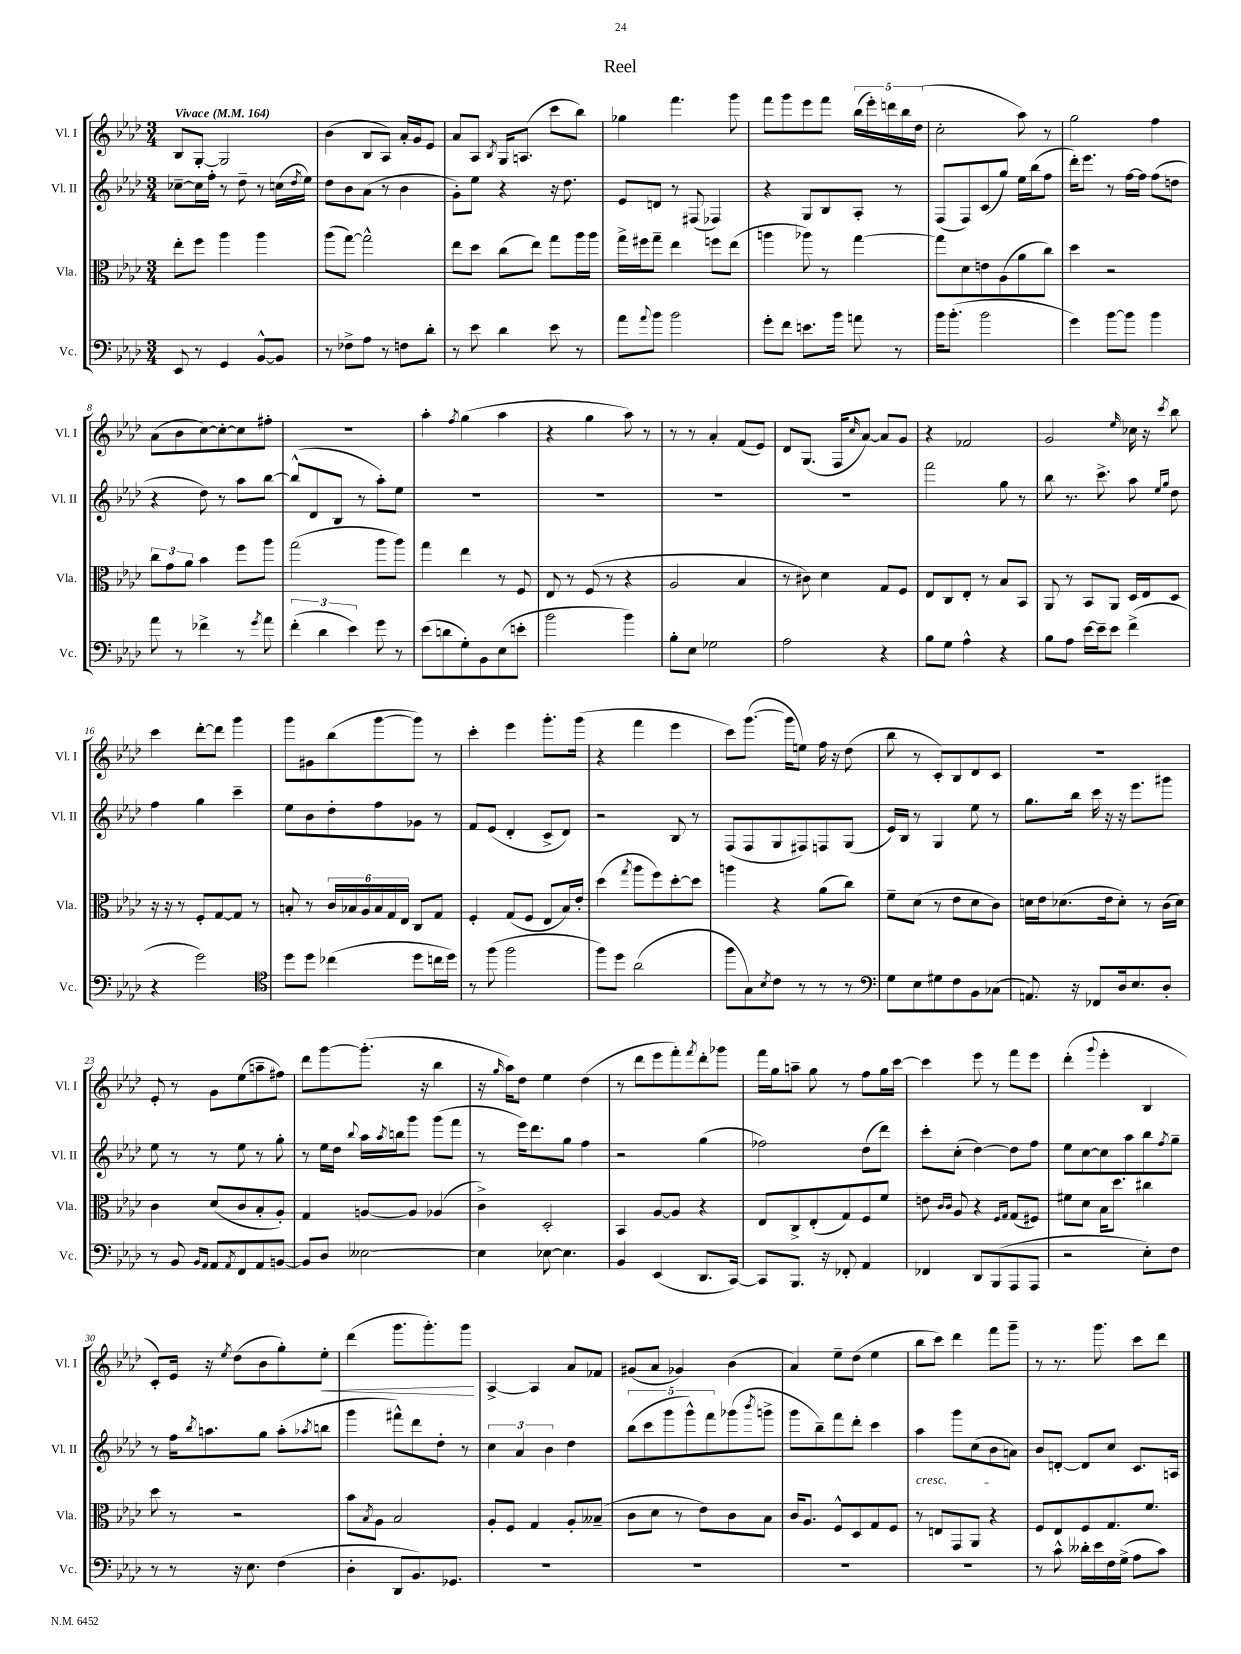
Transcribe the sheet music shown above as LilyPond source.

\header { title = "Reel" }
<<
\new StaffGroup <<
\new Staff = "s0" \with { instrumentName = "Vl. I" shortInstrumentName = "Vl. I" } {
    \clef treble \key aes \major \numericTimeSignature \time 3/4 \tempo "Vivace" 4 = 164
    bes8 g8~-. g2 |
    bes'4( bes8 aes8) aes'16-. g'16 ees'8 |
    aes'8 aes8 \acciaccatura { bes8 } g16 a8.( c'''8 bes''8) |
    ges''4 f'''4. g'''8 |
    f'''8 g'''8 ees'''8 f'''8 \tuplet 5/4 { bes''16( ees'''16-.) d'''16 bes''16 des''16( } |
    c''2-. aes''8) r8 |
    g''2 f''4 |
    aes'8( bes'8 c''8~) c''8~-. c''8 fis''8-. |
    R2. |
    aes''4-. \acciaccatura { f''8 } g''4( aes''4 |
    r4 g''4 aes''8) r8 |
    r8 r8 aes'4-. f'8( ees'8) |
    des'8 g8.( f16 \grace { c''16 } aes'8~) aes'8 g'8 |
    r4 fes'2 |
    g'2 \grace { ees''16 } ces''16 r16 \acciaccatura { c'''8 } bes''8 |
    c'''4 des'''8~-. des'''8 g'''4 |
    g'''8 gis'8 bes''8( g'''8~ g'''8) r8 |
    c'''4-. ees'''4 g'''8.-. g'''16( |
    r4 f'''4 ees'''4 |
    c'''8) g'''8.~( g'''16 e''8) f''16 r16 des''8( |
    bes''8 r8 c'8-.) bes8 des'8 c'8 |
    R2. |
    ees'8-. r8 g'8 ees''8( a''8-- fis''8) |
    des'''8 g'''8~ g'''8.-.( r16 bes''4 |
    r16 \grace { g''16 } aes''16) des''8 ees''4 des''4( |
    r8 des'''8 ees'''8 f'''8-.) \acciaccatura { f'''8 } des'''8-. ges'''8 |
    f'''16 g''16 a''8-- g''8 r8 f''8 g''16 c'''16~ |
    c'''4 ees'''8 r8 f'''8 ees'''8 |
    des'''4-.( \appoggiatura { g'''8 } ees'''4-. bes4 |
    c'8-.) ees'16 r16 \acciaccatura { ees''8 } des''8( bes'8 g''8-.) ees''8-.\< |
    des'''4( g'''8. g'''8.-.) g'''8\! |
    aes4~-> aes4 aes'8 fes'8 |
    gis'8( aes'8 ges'4) bes'4( |
    aes'4) ees''8-- des''8( ees''4 |
    bes''8 c'''8) des'''4 f'''8 g'''8-- |
    r8 r8. g'''8. c'''8 des'''8 \bar "|." |
}
\new Staff = "s1" \with { instrumentName = "Vl. II" shortInstrumentName = "Vl. II" } {
    \clef treble \key aes \major \numericTimeSignature \time 3/4
    ces''8~-- ces''16 f''16-. r8 des''8-- r8 c''16( \acciaccatura { des''8 } ees''16) |
    des''8 bes'8 aes'8( r8 bes'4 |
    g'8-.) ees''8 r4 r16 des''8. |
    ees'8 d'8 r8 fis8( fes4) |
    r4 g8 bes8 aes8-. r8 |
    f8( f8) c'8( g''8) ees''16 bes''16( f''8 |
    des'''16-.) ees'''8. r8 f''16~ f''16 f''8( d''8 |
    r4 des''8) r8 aes''8 bes''8~ |
    bes''8-^( des'8 bes8 r8 aes''8-.) ees''8 |
    R2. |
    R2. |
    R2. |
    R2. |
    f'''2 g''8 r8 |
    bes''8 r8. c'''8.-> aes''8 \grace { ees''16 g''16 } des''8 |
    f''4 g''4 c'''4-- |
    ees''8 bes'8 des''8-. f''8 ges'8 r8 |
    f'8 ees'8( des'4-. c'8-> des'8) |
    r2 bes8 r8 |
    f8( f8 g8 fis8) f8 g8( |
    ees'16) bes16 r8 g4 ees''8 r8 |
    g''8. bes''16 c'''16 r16 r16 ees'''8. gis'''8 |
    ees''8 r8 r8 ees''8 r8 g''8-. |
    r8 ees''16 des''16 \appoggiatura { bes''8 } aes''16 \acciaccatura { aes''8 } b''16 g'''8 g'''8( f'''8 |
    r8 ees'''16) des'''8. g''8 f''4 |
    r2 g''4( |
    fes''2) des''8( des'''8) |
    c'''8-. c''8-.( des''4~) des''8 f''8 |
    ees''8 c''8~ c''8 aes''8 bes''8 \acciaccatura { f''8 } g''8-- |
    r8 f''16 \acciaccatura { bes''8 } a''8. g''8 a''8-.( \acciaccatura { aes''8 } b''8 |
    g'''4 fis'''8-^) des'''8 des''8-. r8 |
    \tuplet 3/2 { c''4 aes'4 bes'4 } des''4 |
    \tuplet 5/4 { bes''8( c'''8 g'''8 g'''8-^) f'''8 } ges'''8( \acciaccatura { bes'''8 } g'''8-> |
    g'''8 bes''8--) f'''8 des'''8-. c'''4 |
    aes''4\cresc g'''8 c''8( bes'8 a'8\!) |
    bes'8 d'8~-. d'8 c''8 c'8. a16 \bar "|." |
}
\new Staff = "s2" \with { instrumentName = "Vla." shortInstrumentName = "Vla." } {
    \clef alto \key aes \major \numericTimeSignature \time 3/4
    ees''8-. f''8 aes''4 aes''4 |
    aes''8( g''8~) g''2-^ |
    ees''8 des''8 c''8( ees''8) g''8 aes''16 aes''16 |
    g''16-> fis''16 g''8-- ees''4 f''8 ees''8( |
    a''4 aes''8) r8 g''4~ |
    g''8 des'8 e'8 aes8( aes'8 c''8) |
    des''4 r2 |
    \tuplet 3/2 { c''8 g'8 aes'8 } bes'4 f''8 aes''8 |
    g''2( aes''8 aes''8) |
    g''4 ees''4 r8 f8 |
    ees8 r8 f8( r8 r4 |
    aes2 bes4 |
    r8 cis'8) des'4 g8 f8 |
    ees8 c8 ees8-. r8 bes8 bes,8 |
    aes,8 r8 bes,8 aes,8 des16 ees16 des8 |
    r16 r16 r8 f8-. g8~ g8 r8 |
    b8-. r8 \tuplet 6/4 { c'16 bes16 aes16 bes16 g16 ees16 } c8 g8 |
    f4-. g8( f8 ees8 bes16) ees'16-. |
    des''4( \acciaccatura { g''8 } aes''8 f''8) des''8~-. des''8 |
    a''4 r4 aes'8( c''8) |
    f'8-- des'8( r8 ees'8 des'8 c'8) |
    d'16 ees'16 des'8.( ees'16 des'8-.) r8 c'16( des'16) |
    c'4 des'8( c'8 bes8-. aes8-.) |
    g4 a8~ a8 aes4( |
    c'4->) des2-. |
    bes,4 aes8~ aes8 r4 |
    ees8 c8-> ees8-.( g8) f8 f'8 |
    e'8 \grace { c'16 c'16 } aes8 r4 \grace { f16 g16 } g8( fis8) |
    fis'8 des'8 bes16 des''8. cis''4 |
    des''8 r8 r2 |
    bes'8 \acciaccatura { bes8 } aes8 bes2 |
    aes8-. f8 g4 aes8-. beses8--( |
    c'8 des'8 r8 ees'8) c'8 bes8 |
    c'16 aes8. f8-^ des8 g8 f8 |
    r8 e8 g,8 aes,8 r4 |
    f8 ees8 f8 g8. f'8. \bar "|." |
}
\new Staff = "s3" \with { instrumentName = "Vc." shortInstrumentName = "Vc." } {
    \clef bass \key aes \major \numericTimeSignature \time 3/4
    ees,8 r8 g,4 bes,8~-^ bes,8 |
    r8 fes8-> aes8 r8 f8 des'8-. |
    r8 ees'8 des'4 ees'8 r8 |
    aes'8 \appoggiatura { aes'8 } bes'8 bes'2 |
    g'8-. f'8 e'8. bes'16 a'8 r8 |
    bes'16 bes'8.-.( bes'2 |
    g'4) bes'8~ bes'8 bes'4 |
    aes'8 r8 fes'4-> r8 \acciaccatura { g'8 } aes'8 |
    \tuplet 3/2 { f'4-.( des'4 ees'4) } g'8 r8 |
    ees'8( d'8 g8-.) bes,8 ees8( e'8-. |
    bes'2 bes'4) |
    bes8-. ees8 ges2 |
    aes2 r4 |
    bes8 g8 aes4-^ r4 |
    bes8 aes8 ees'16~ ees'16-- ees'8 f'4->( |
    r4 g'2) |
    \clef tenor des''8 des''8 ces''4( des''8 c''16 des''16) |
    r8 f''8( f''2 |
    f''8) des''8 aes'2( |
    f''8 g8) \acciaccatura { bes8 } c'8 r8 r8 r8 |
    \clef bass g8 ees8 gis8 f8 bes,8 ces8( |
    a,8.) r16 fes,8 des16 ees8. des8-. |
    r8 bes,8 \grace { bes,16 aes,16 } aes,8 \acciaccatura { aes,8 } f,8 aes,8 b,8~ |
    b,8 des8 eeses2~ |
    eeses4 ees8~ ees4. |
    bes,4 ees,4( des,8. c,16~) |
    c,8 bes,,8. r16 fes,8-. aes,4 |
    fes,4 des,8 bes,,8( aes,,8 aes,,8 |
    r2 ees8-.) f8 |
    r8 r8 r16 ees8. f4( |
    des4-. des,8 bes,8.) ges,8. |
    R2. |
    R2. |
    R2. |
    R2. |
    r8 c'8-^ deses'16-. ees'16 f16 g16->( aes8 c'8) \bar "|." |
}
>>
>>
